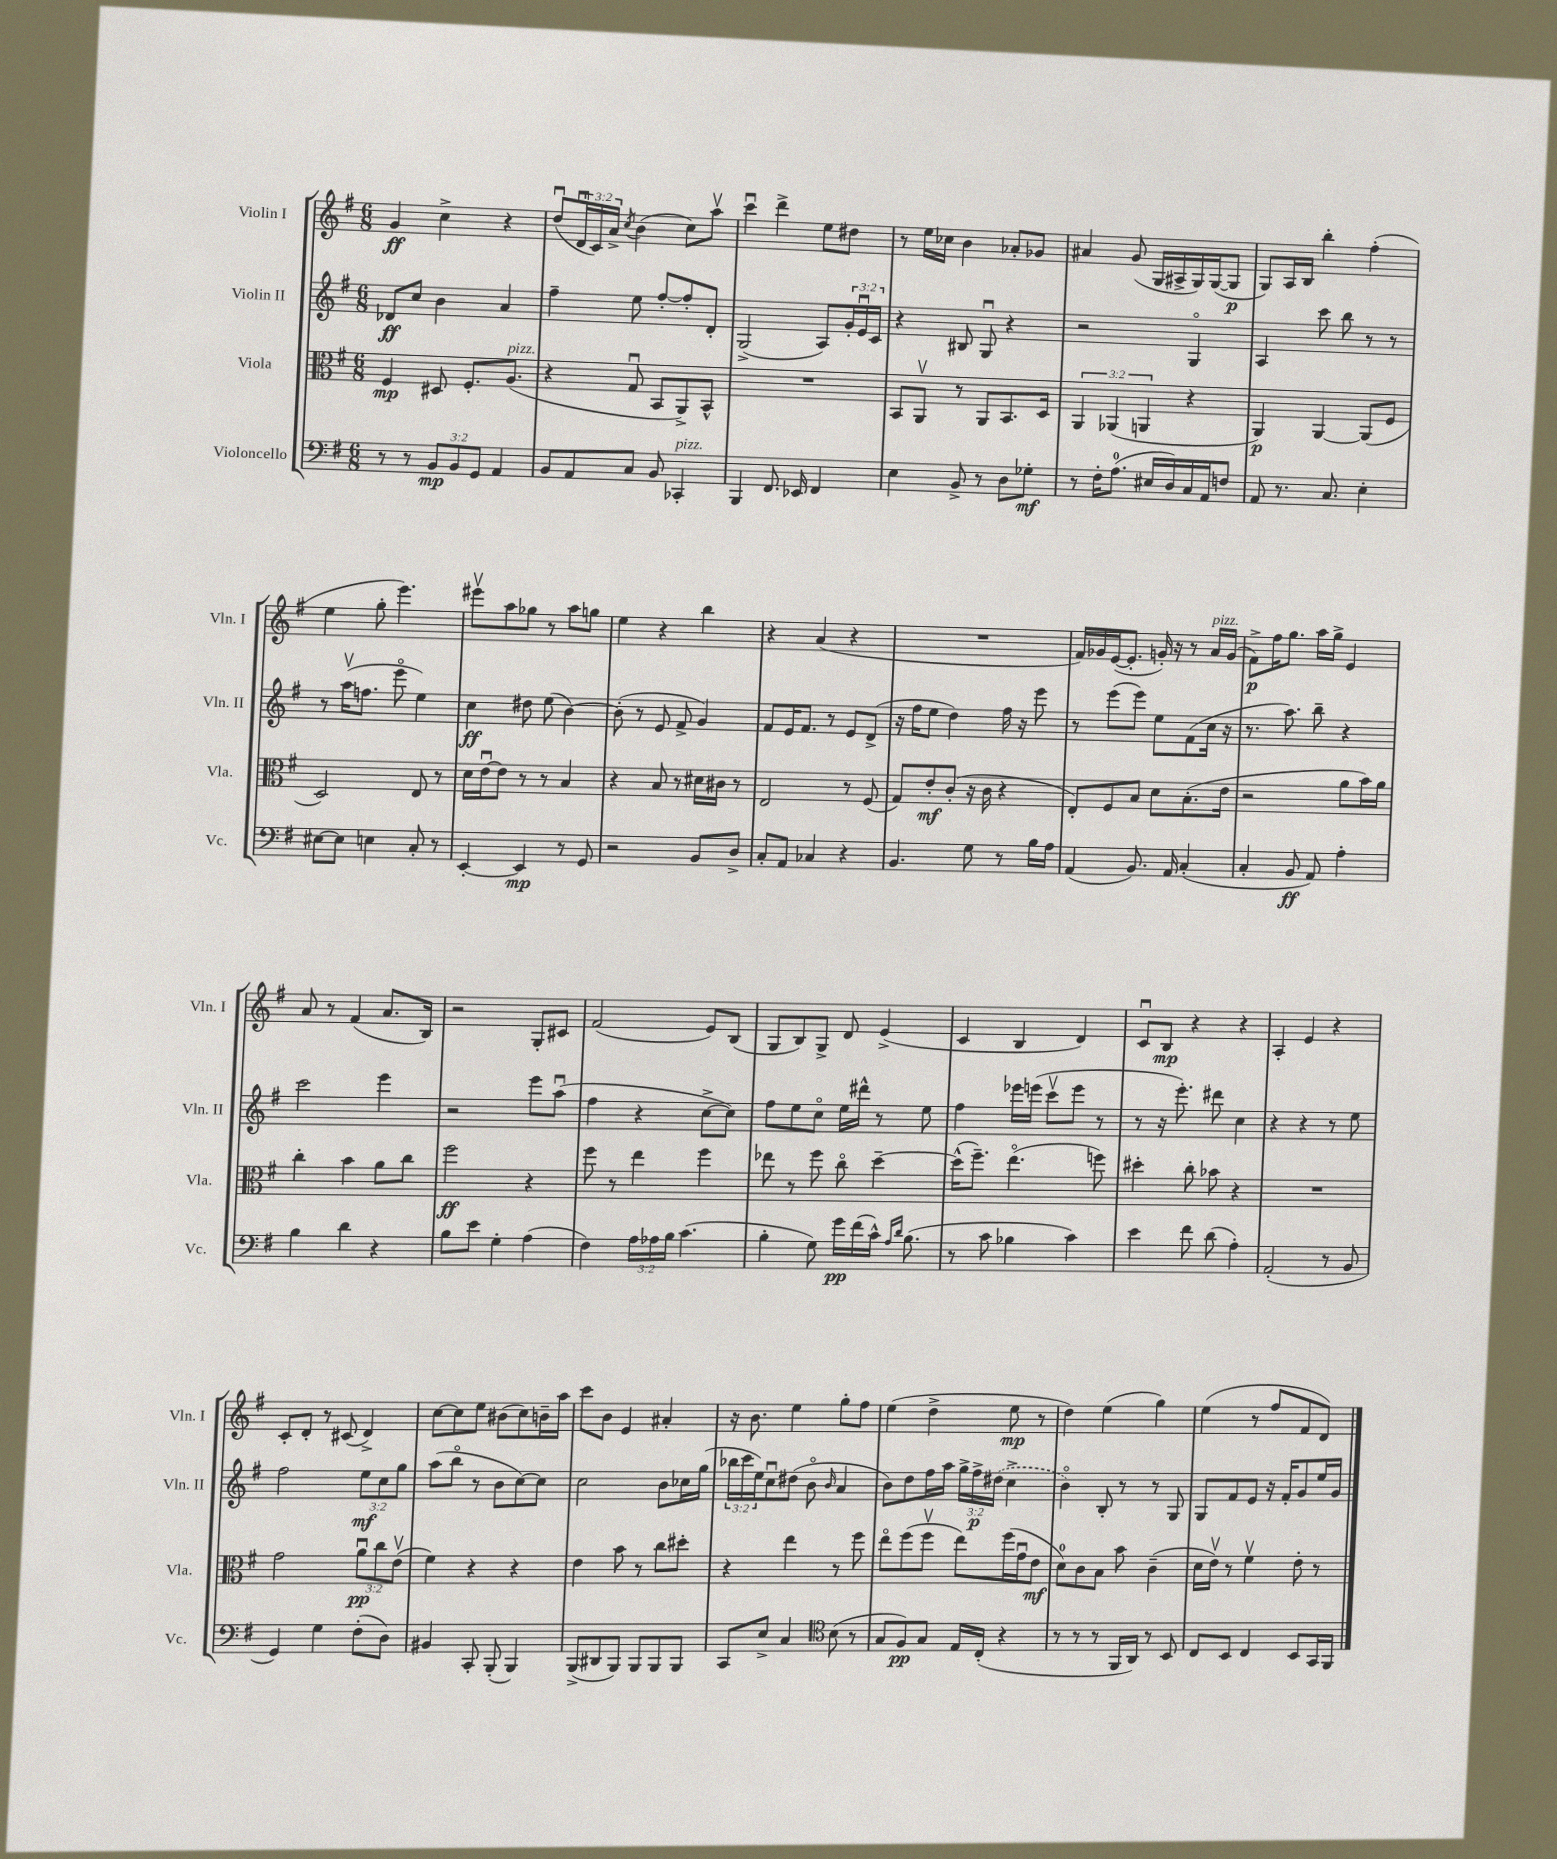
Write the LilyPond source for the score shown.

<<
\new StaffGroup <<
\new Staff = "s0" \with { instrumentName = "Violin I" shortInstrumentName = "Vln. I" } {
    \clef treble \key g \major \numericTimeSignature \time 6/8 \override Staff.TupletNumber.text = #tuplet-number::calc-fraction-text
    g'4\ff c''4-> r4 |
    d''8\downbow( \tuplet 3/2 { d'16\downbow c'16) a'16-> } \acciaccatura { c''8 } b'4( c''8) a''8\upbow |
    c'''4\downbow d'''4-> e''8 dis''8 |
    r8 e''16 ces''16 b'4 aes'8-. ges'8 |
    ais'4 g'8( g16 ais16-> g16) g16~( g8\p |
    g8) a16 b16 b''4-. fis''4-.( |
    e''4 g''8-. e'''4.) |
    eis'''8\upbow a''8 ges''8 r8 a''8 g''8 |
    e''4 r4 b''4 |
    r4 a'4( r4 |
    R2. |
    fis'16) ges'16 e'16~( e'8.-. g'16-.) r16 r8 a'16^\markup { \italic "pizz." } g'16( |
    fis'8->\p) fis''16 g''8. a''16 g''16-> e'4 |
    a'8 r8 fis'4( a'8. b16) |
    r2 g8-. cis'8 |
    fis'2( e'8) b8( |
    g8 b8) g8-> d'8 e'4->( |
    c'4 b4 d'4) |
    c'8\downbow b8\mp r4 r4 |
    a4-. e'4 r4 |
    c'8-. d'8-. r8 cis'8( d'4->) |
    c''8~ c''8 e''8 bis'8( c''8) b'16-- a''16 |
    c'''8 b'8 e'4 ais'4-. |
    r16 b'8. e''4 g''8-. fis''8 |
    e''4( d''4-> e''8\mp r8 |
    d''4) e''4( g''4) |
    e''4( r8 fis''8 fis'8 d'8) \bar "|." |
}
\new Staff = "s1" \with { instrumentName = "Violin II" shortInstrumentName = "Vln. II" } {
    \clef treble \key g \major \numericTimeSignature \time 6/8 \override Staff.TupletNumber.text = #tuplet-number::calc-fraction-text
    des'8\ff c''8 b'4 a'4 |
    fis''4-- e''8 fis''8~-. fis''8-. d'8-. |
    g2->( a8) \tuplet 3/2 { g'16-. e'16\downbow c'16 } |
    r4 bis8 g8\downbow r4 |
    r2 g4\flageolet |
    a4 c'''8 b''8 r8 r8 |
    r8 a''16\upbow( f''8. e'''8\flageolet e''4) |
    c''4\ff dis''8 e''8( b'4~) |
    b'8-.( r8 e'8 fis'8-> g'4) |
    fis'8 e'16 fis'8. r8 e'8 d'8->( |
    r16 fis''16 e''8 d''4) fis''16 r16 e'''8 |
    r8 e'''8( e'''8) e''8 fis'8( c''16 r16 |
    r8. a''8.) b''8-- r4 |
    c'''2 e'''4 |
    r2 e'''8 a''8\downbow( |
    fis''4 r4 c''8~-> c''8) |
    fis''8 e''8 c''8\flageolet e''16 dis'''16-^ r8 e''8 |
    fis''4 ees'''16 e'''16( c'''8\upbow e'''8 r8 |
    r8 r16 e'''8.-.) dis'''8 c''4 |
    r4 r4 r8 e''8 |
    fis''2 \tuplet 3/2 { e''8\mf c''8 g''8 } |
    a''8( b''8\flageolet r8 b'8 c''8~) c''8 |
    c''2 b'8 ces''16 g''16( |
    \tuplet 3/2 { bes''16 c'''16 e''16) } c''8\downbow dis''8( b'8\flageolet \grace { b'16 } a'4 |
    b'8) d''8 fis''16 a''16 \tuplet 3/2 { g''16-> fis''16->\p \once \slurDashed dis''16( } c''4-> |
    b'4\flageolet) b8-. r8 r8 g8 |
    g8 fis'8 e'8 r16 fis'16-. g'8 e''16 g'16 \bar "|." |
}
\new Staff = "s2" \with { instrumentName = "Viola" shortInstrumentName = "Vla." } {
    \clef alto \key g \major \numericTimeSignature \time 6/8 \override Staff.TupletNumber.text = #tuplet-number::calc-fraction-text
    fis4\mp dis8 fis8.-. a8.^\markup { \italic "pizz." }( |
    r4 g8\downbow b,8 a,8->) b,8-^ |
    R2. |
    b,8 a,8\upbow r8 a,8 b,8. d16 |
    \tuplet 3/2 { a,4 aes,4( a,4 } r4 |
    a,4\p) a,4~ a,8( fis8 |
    d2) e8 r8 |
    d'16 e'16~\downbow e'8 r8 r8 b4 |
    r4 b8 r8 dis'16 cis'16 r8 |
    e2 r8 fis8( |
    g8) e'8-.\mf c'8-.( r16 c'16 r4 |
    e8-.) fis8 b8 d'8 b8.-.( e'16 |
    r2 a'8 b'16) a'16 |
    c''4-. b'4 a'8 c''8 |
    fis''2\ff r4 |
    fis''8 r8 e''4 fis''4 |
    ees''8 r8 fis''8 c''8\flageolet d''4~-- |
    d''16-^( fis''8.--) e''4.\flageolet( f''8) |
    dis''4-. c''8-. bes'8 r4 |
    R2. |
    g'2 \tuplet 3/2 { a'8\downbow\pp c''8 e'8\upbow( } |
    fis'4) r4 r4 |
    e'4 b'8 r8 c''8 dis''8-. |
    r4 e''4 r8 fis''8 |
    e''8\flageolet fis''8( fis''8\upbow e''8) fis''16( g'16\downbow e'8\mf |
    d'8-0) c'8 b8 b'8 c'4--( |
    d'16 e'16\upbow) r8 fis'4\upbow e'8-. r8 \bar "|." |
}
\new Staff = "s3" \with { instrumentName = "Violoncello" shortInstrumentName = "Vc." } {
    \clef bass \key g \major \numericTimeSignature \time 6/8 \override Staff.TupletNumber.text = #tuplet-number::calc-fraction-text
    r8 r8 \tuplet 3/2 { b,8\mp b,8 g,8 } a,4 |
    b,8 a,8 c8 b,8 ces,4-.^\markup { \italic "pizz." } |
    b,,4 fis,8. ees,16 fis,4 |
    e4 b,8-> r8 d8 ges8-.\mf |
    r8 fis16-. a8.-0( eis16 d16) c16 a,16 f8 |
    a,8 r8. c8. e4-. |
    eis8~ eis8 e4 c8-. r8 |
    e,4~-. e,4\mp r8 g,8 |
    r2 b,8 d8-> |
    c8-. a,8 ces4 r4 |
    b,4. g8 r8 b16 a16 |
    a,4( b,8.) a,16 c4-.( |
    c4-. b,8\ff a,8) a4-. |
    b4 d'4 r4 |
    b8 e'8 g4-. a4( |
    fis4) \tuplet 3/2 { a16 aes16 b16 } c'4.( |
    b4-. g8) g'16\pp fis'16( c'16-^) \grace { a16 d'16 } b8.( |
    r8 c'8 bes4 c'4) |
    e'4 fis'8 d'8( a4-.) |
    a,2-.( r8 b,8 |
    g,4) g4 fis8-.( d8) |
    bis,4 c,8-. b,,8-.( b,,4) |
    b,,8->( dis,8 b,,8) b,,8 b,,8 b,,8 |
    c,8 e8-> c4 \clef tenor b8( r8 |
    g8 fis8\pp) g8 e16 c16-.( r4 |
    r8 r8 r8 fis,16 a,16) r8 b,8 |
    c8 b,8 c4 b,8 g,16 fis,16 \bar "|." |
}
>>
>>
\layout { \context { \Score \remove "Bar_number_engraver" } }
